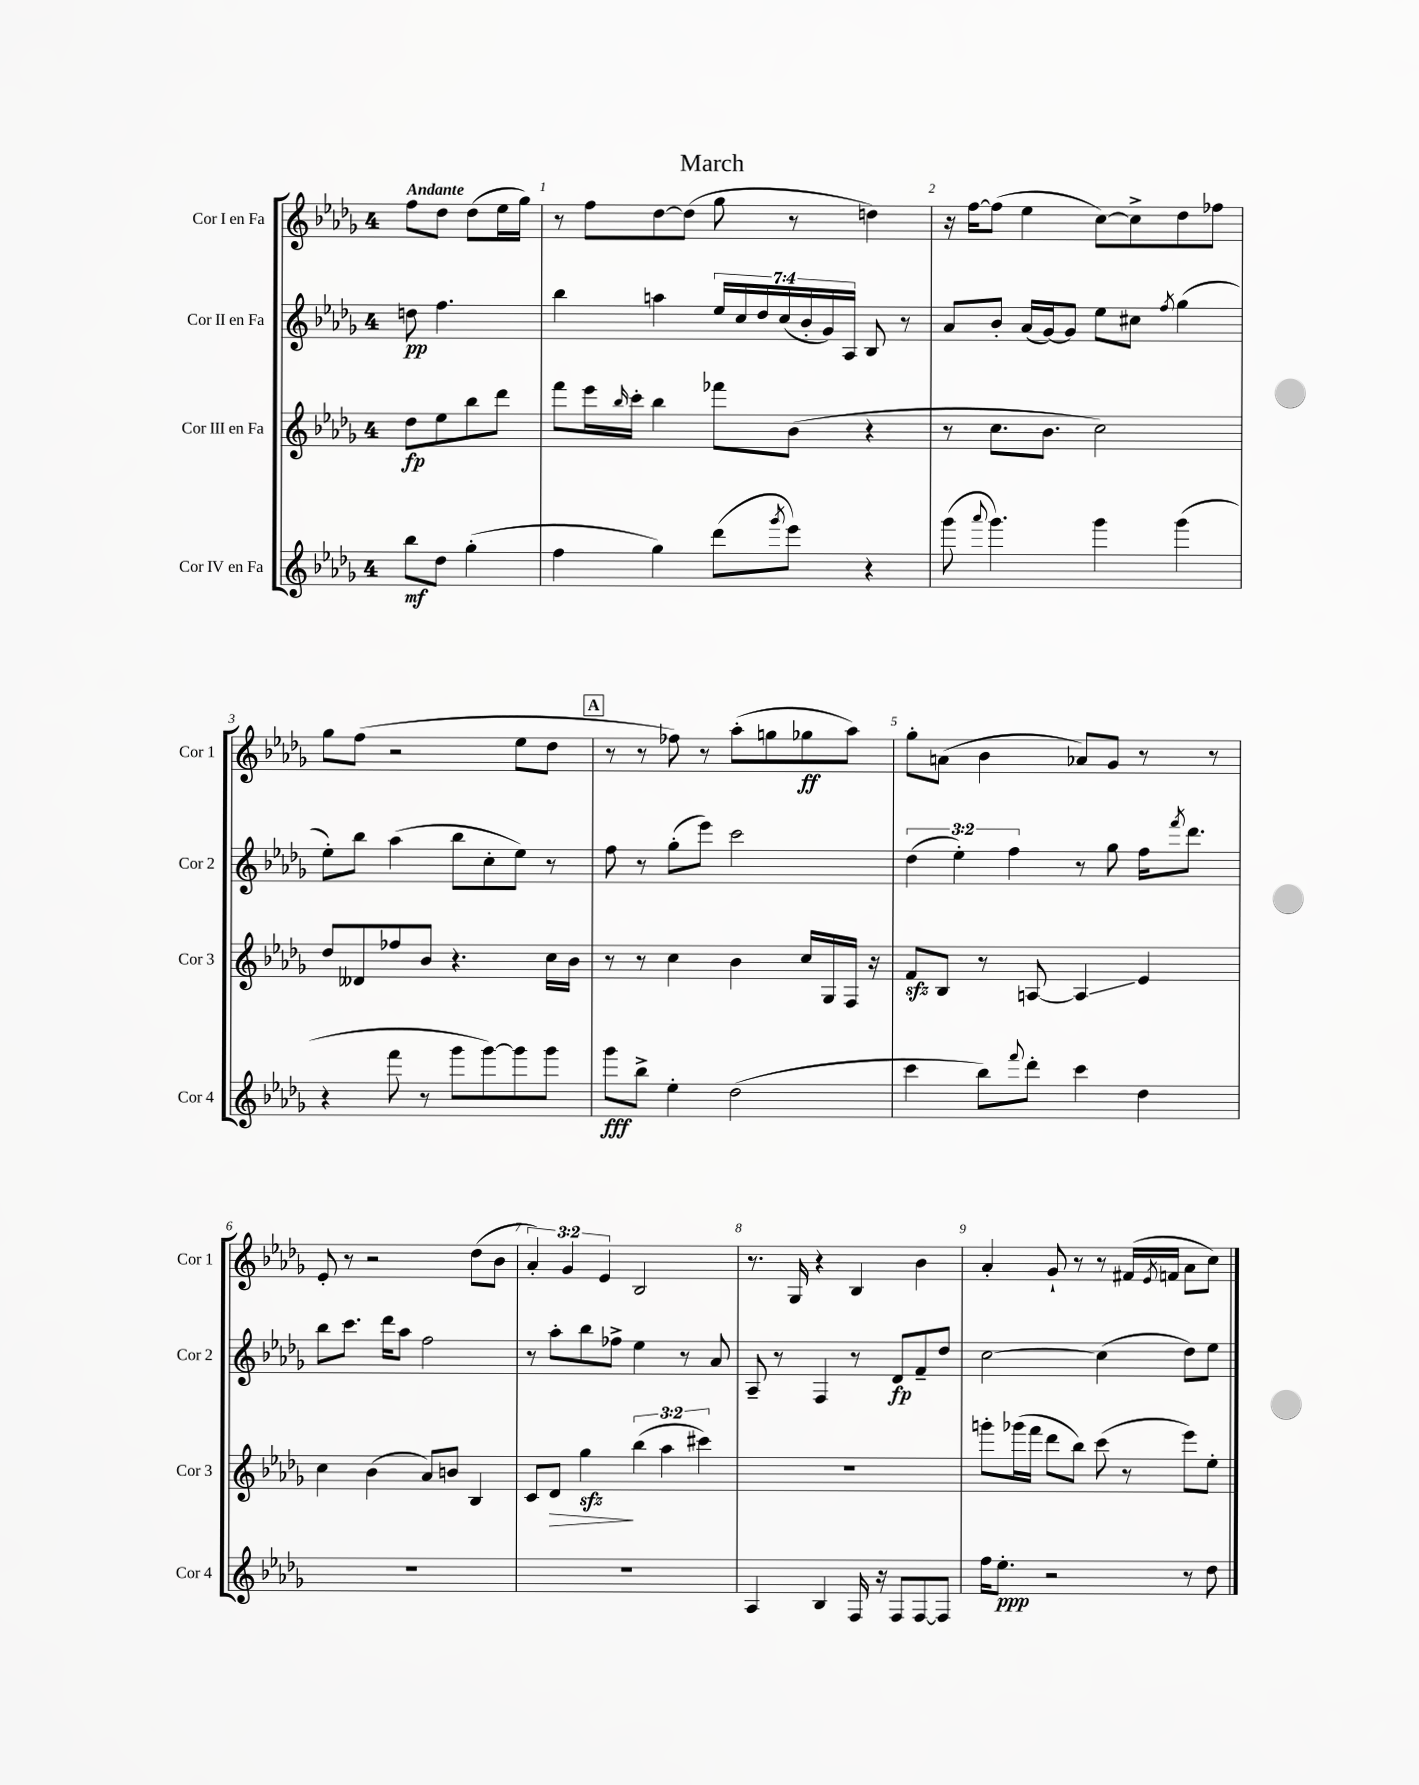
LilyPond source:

\header { title = "March" }
<<
\new StaffGroup <<
\new Staff = "s0" \with { instrumentName = "Cor I en Fa" shortInstrumentName = "Cor 1" } {
    \clef treble \key des \major \once \override Staff.TimeSignature.style = #'single-digit \time 4/4 \override Staff.TupletNumber.text = #tuplet-number::calc-fraction-text \partial 2 \tempo "Andante"
    f''8 des''8 des''8( ees''16 ges''16) |
    r8 f''8 des''8~ des''8( ges''8 r8 d''4) |
    r16 f''16~ f''8( ees''4 c''8~) c''8-> des''8 fes''8 |
    ges''8 f''8( r2 ees''8 des''8 |
    \mark \markup { \box "A" } r8 r8 fes''8) r8 aes''8-.( g''8 ges''8\ff aes''8) |
    ges''8-. a'8( bes'4 aes'8) ges'8 r8 r8 |
    ees'8-. r8 r2 des''8( bes'8 |
    \tuplet 3/2 { aes'4-.) ges'4 ees'4 } bes2 |
    r8. ges16 r4 bes4 bes'4 |
    aes'4-. ges'8-! r8 r8 fis'16( \acciaccatura { ees'8 } f'16 aes'8 c''8) \bar "|." |
}
\new Staff = "s1" \with { instrumentName = "Cor II en Fa" shortInstrumentName = "Cor 2" } {
    \clef treble \key des \major \once \override Staff.TimeSignature.style = #'single-digit \time 4/4 \override Staff.TupletNumber.text = #tuplet-number::calc-fraction-text \partial 2
    d''8\pp f''4. |
    bes''4 a''4 \tuplet 7/4 { ees''16 c''16 des''16 c''16( bes'16-. ges'16) aes16 } bes8 r8 |
    aes'8 bes'8-. aes'16( ges'16~) ges'8 ees''8 cis''8 \acciaccatura { f''8 } ges''4( |
    ees''8-.) bes''8 aes''4( bes''8 c''8-. ees''8) r8 |
    \mark \markup { \box "A" } f''8 r8 ges''8-.( ees'''8) c'''2 |
    \tuplet 3/2 { des''4( ees''4-.) f''4 } r8 ges''8 f''16 \acciaccatura { f'''8 } des'''8. |
    bes''8 c'''8. des'''16 aes''8 f''2 |
    r8 aes''8-. bes''8 fes''8-> ees''4 r8 aes'8 |
    aes8-- r8 f4 r8 des'8\fp f'8-- des''8 |
    c''2~ c''4( des''8) ees''8 \bar "|." |
}
\new Staff = "s2" \with { instrumentName = "Cor III en Fa" shortInstrumentName = "Cor 3" } {
    \clef treble \key des \major \once \override Staff.TimeSignature.style = #'single-digit \time 4/4 \override Staff.TupletNumber.text = #tuplet-number::calc-fraction-text \partial 2
    des''8\fp ees''8 bes''8 des'''8 |
    f'''8 ees'''16 \grace { bes''16 } c'''16-. bes''4 fes'''8 bes'8( r4 |
    r8 c''8. bes'8. c''2) |
    des''8 deses'8 fes''8 bes'8 r4. c''16 bes'16 |
    \mark \markup { \box "A" } r8 r8 c''4 bes'4 c''16 ges16 f16 r16 |
    f'8\sfz bes8 r8 a8~ a4\glissando ees'4 |
    c''4 bes'4( aes'8) b'8 bes4 |
    c'8 des'8\> ges''4\sfz\! \tuplet 3/2 { bes''4( aes''4 cis'''4) } |
    R1 |
    g'''8-. ges'''16( f'''16 des'''8 bes''8) c'''8( r8 ees'''8) ees''8-. \bar "|." |
}
\new Staff = "s3" \with { instrumentName = "Cor IV en Fa" shortInstrumentName = "Cor 4" } {
    \clef treble \key des \major \once \override Staff.TimeSignature.style = #'single-digit \time 4/4 \partial 2
    bes''8\mf des''8 ges''4-.( |
    f''4 ges''4) des'''8( \acciaccatura { ges'''8 } ees'''8) r4 |
    ges'''8( \appoggiatura { aes'''8 } ges'''4.) ges'''4 ges'''4( |
    r4 f'''8 r8 ges'''8 ges'''8~) ges'''8 ges'''8 |
    \mark \markup { \box "A" } ges'''8\fff bes''8-> ees''4-. des''2( |
    c'''4 bes''8) \appoggiatura { f'''8 } des'''8-. c'''4 des''4 |
    R1 |
    R1 |
    aes4 bes4 f16 r16 f8 f8~ f8 |
    f''16 ees''8.-.\ppp r2 r8 des''8 \bar "|." |
}
>>
>>
\layout { \context { \Score \override BarNumber.break-visibility = ##(#f #t #t) barNumberVisibility = #all-bar-numbers-visible } }
